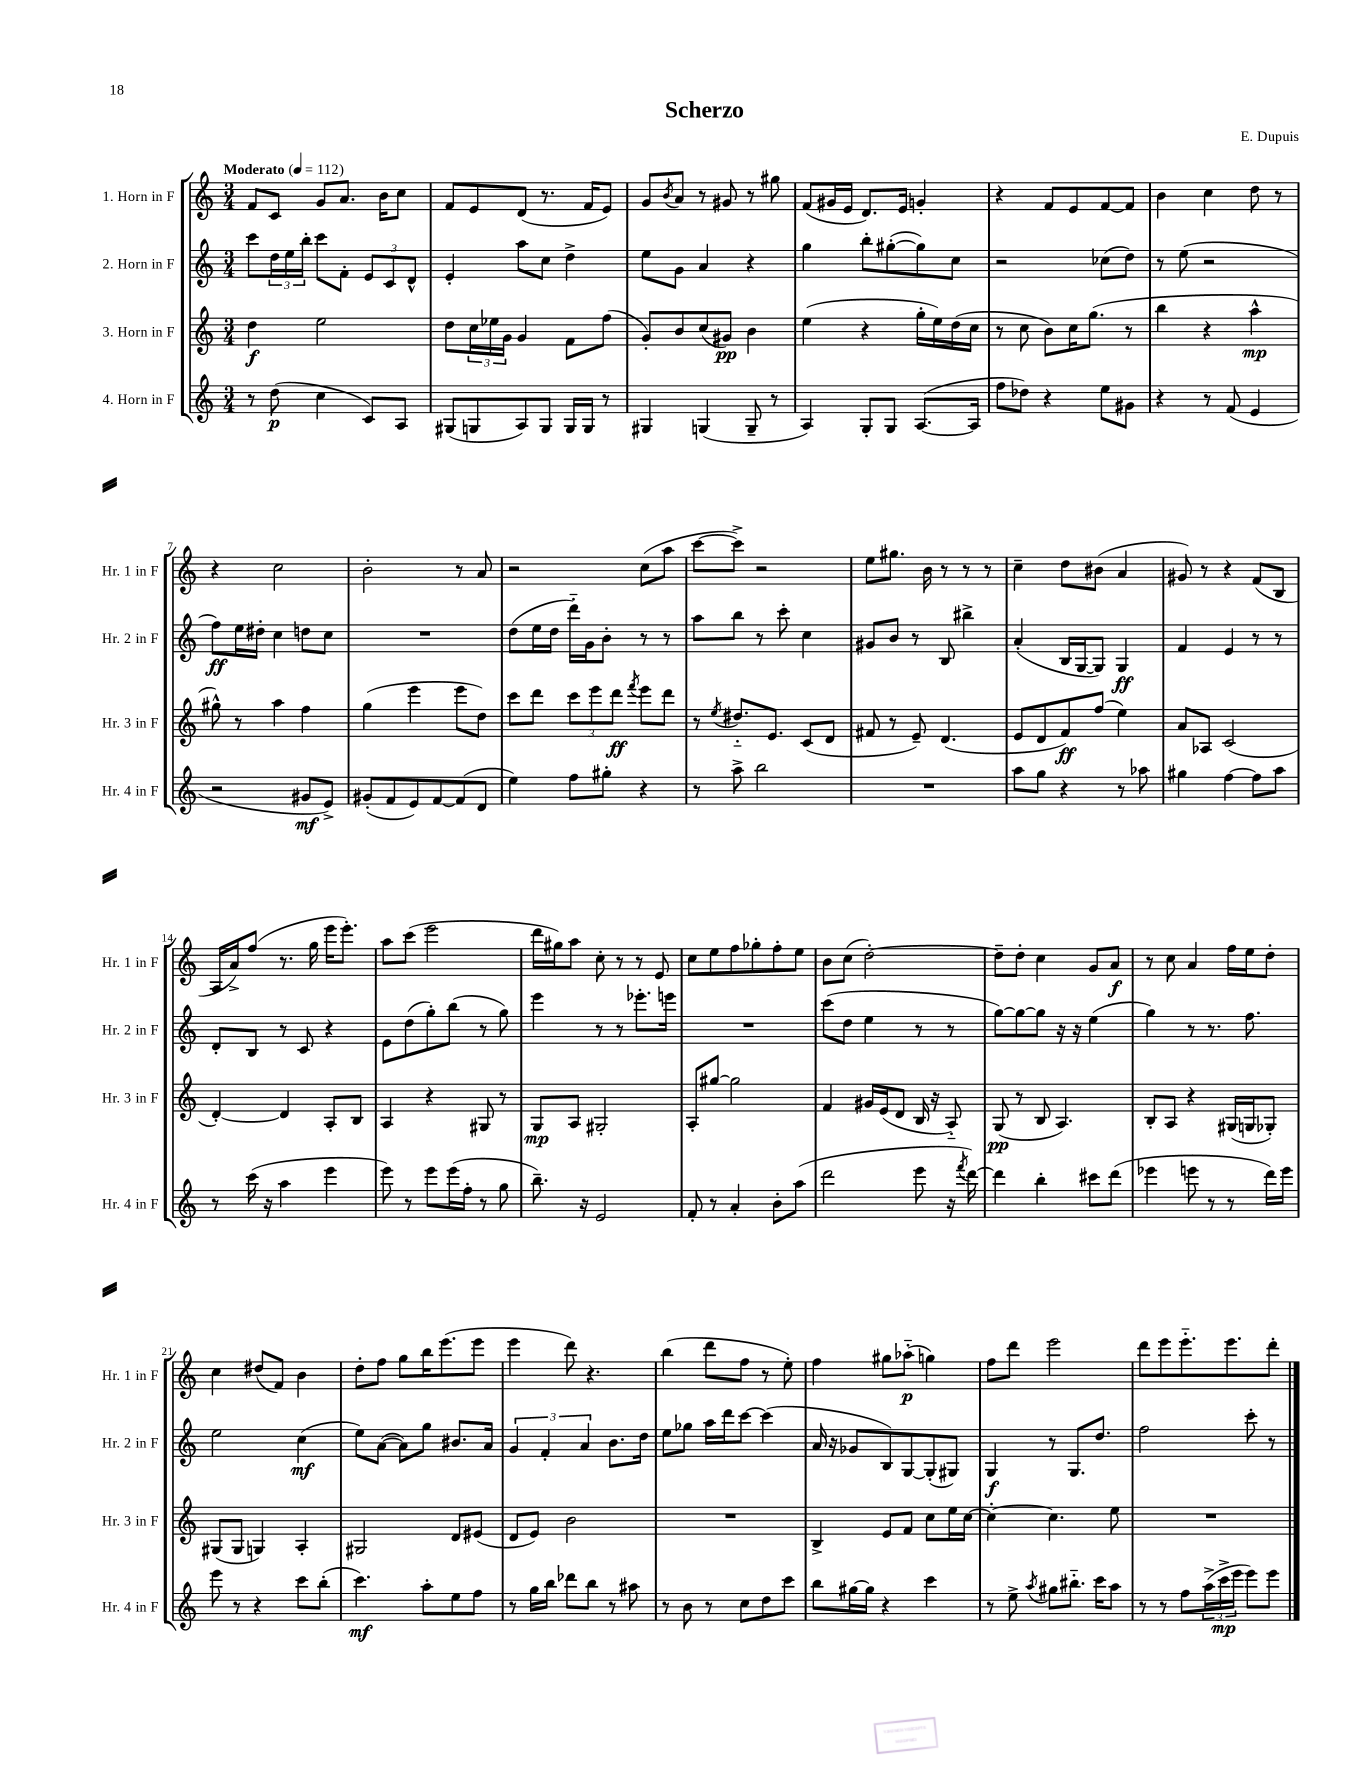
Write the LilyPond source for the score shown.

\header { title = "Scherzo" composer = "E. Dupuis" }
<<
\new StaffGroup <<
\new Staff = "s0" \with { instrumentName = "1. Horn in F" shortInstrumentName = "Hr. 1 in F" } {
    \clef treble \key c \major \numericTimeSignature \time 3/4 \tempo "Moderato" 4 = 112
    f'8 c'8 g'8 a'8. b'16 c''8 |
    f'8 e'8 d'8( r8. f'16 e'8) |
    g'8 \acciaccatura { b'8 } a'8 r8 gis'8 r8 gis''8 |
    f'8( gis'16 e'16 d'8.) e'16 g'4-. |
    r4 f'8 e'8 f'8~ f'8 |
    b'4 c''4 d''8 r8 |
    r4 c''2 |
    b'2-. r8 a'8 |
    r2 c''8( a''8 |
    c'''8~ c'''8->) r2 |
    e''8 gis''8. b'16 r8 r8 r8 |
    c''4-- d''8 bis'8( a'4 |
    gis'8) r8 r4 f'8( b8 |
    a16 a'16->) f''8( r8. g''16 e'''16 e'''8.-.) |
    a''8 c'''8( e'''2 |
    d'''16 gis''16) a''8 c''8-. r8 r8 e'8 |
    c''8 e''8 f''8 ges''8-. f''8-. e''8 |
    b'8 c''8( d''2~-.) |
    d''8-- d''8-. c''4 g'8 a'8\f |
    r8 c''8 a'4 f''16 e''16 d''8-. |
    c''4 dis''8( f'8) b'4 |
    d''8-. f''8 g''8 b''16 e'''8.( e'''8 |
    e'''4 d'''8) r4. |
    b''4( d'''8 f''8 r8 e''8-.) |
    f''4 gis''8 aes''8-_\p( g''4) |
    f''8 d'''8 e'''2 |
    d'''8 e'''8 e'''8.-_ e'''8. d'''8-. \bar "|." |
}
\new Staff = "s1" \with { instrumentName = "2. Horn in F" shortInstrumentName = "Hr. 2 in F" } {
    \clef treble \key c \major \numericTimeSignature \time 3/4
    c'''8 \tuplet 3/2 { d''16 e''16 b''16-. } c'''8 f'8-. \tuplet 3/2 { e'8 c'8 d'8-^ } |
    e'4-. a''8 c''8 d''4-> |
    e''8 g'8 a'4 r4 |
    g''4 b''8-. gis''8~-.( gis''8) c''8 |
    r2 ces''8( d''8) |
    r8 e''8( r2 |
    f''8\ff) e''16 dis''16-. c''4 d''8 c''8 |
    R2. |
    d''8( e''16 d''16 d'''16-_) g'16 b'8-. r8 r8 |
    a''8 b''8 r8 c'''8-. c''4 |
    gis'8 b'8 r8 b8 bis''4-> |
    a'4-.( b16 g16~ g8) g4\ff |
    f'4 e'4 r8 r8 |
    d'8-. b8 r8 c'8 r4 |
    e'8 d''8( g''8-.) b''8( r8 g''8) |
    e'''4 r8 r8 ees'''8.-. e'''16 |
    R2. |
    c'''8( d''8 e''4 r8 r8 |
    g''8~) g''8~ g''8 r16 r16 e''4( |
    g''4) r8 r8. f''8. |
    e''2 c''4\mf( |
    e''8) a'8~( a'8) g''8 bis'8. a'16 |
    \tuplet 3/2 { g'4 f'4-. a'4 } b'8. d''16 |
    e''8 ges''8 a''16 d'''16 c'''8~ c'''4( |
    a'16 r16 ges'8 b8) g8~ g8-.( gis8) |
    g4\f r8 g8. d''8. |
    f''2 c'''8-. r8 \bar "|." |
}
\new Staff = "s2" \with { instrumentName = "3. Horn in F" shortInstrumentName = "Hr. 3 in F" } {
    \clef treble \key c \major \numericTimeSignature \time 3/4
    d''4\f e''2 |
    d''8 \tuplet 3/2 { c''16 ees''16 g'16 } g'4 f'8 f''8( |
    g'8-.) b'8 c''8( gis'8\pp) b'4 |
    e''4( r4 g''16-. e''16) d''16( c''16 |
    r8 c''8 b'8) c''16 g''8.( r8 |
    b''4 r4 a''4-^\mp |
    gis''8-^) r8 a''4 f''4 |
    g''4( e'''4 e'''8 d''8) |
    c'''8 d'''8 \tuplet 3/2 { c'''8 e'''8 d'''8\ff } \acciaccatura { f'''8 } e'''8 d'''8 |
    r8 \acciaccatura { e''8 } dis''8.-_ e'8. c'8( d'8 |
    fis'8 r8 e'8--) d'4.( |
    e'8 d'8 f'8\ff) f''8( e''4) |
    a'8 aes8 c'2( |
    d'4~-.) d'4 a8-. b8 |
    a4 r4 gis8 r8 |
    g8\mp a8 gis2-. |
    a8-. gis''8~ gis''2 |
    f'4 gis'16 e'16( d'8 b16 r16 a8-_) |
    g8\pp( r8 b8 a4.) |
    b8-. a8 r4 gis16( g16 ges8-.) |
    gis8( gis8 g4) a4-. |
    gis2 d'8 eis'8( |
    d'8 e'8) b'2 |
    R2. |
    b4-> e'8 f'8 c''8 e''16 c''16~ |
    c''4~-. c''4. e''8 |
    R2. \bar "|." |
}
\new Staff = "s3" \with { instrumentName = "4. Horn in F" shortInstrumentName = "Hr. 4 in F" } {
    \clef treble \key c \major \numericTimeSignature \time 3/4
    r8 d''8\p( c''4 c'8) a8 |
    gis8( g8 a8) g8 g16 g16 r8 |
    gis4 g4( g8-- r8 |
    a4) g8-. g8 a8.~( a16 |
    f''8 des''8) r4 e''8 gis'8 |
    r4 r8 f'8( e'4 |
    r2 gis'8\mf e'8->) |
    gis'8-.( f'8 e'8) f'8~ f'8( d'8 |
    e''4) f''8 gis''8-. r4 |
    r8 a''8-> b''2 |
    R2. |
    a''8 g''8 r4 r8 aes''8 |
    gis''4 f''4~ f''8 a''8 |
    r8 c'''16( r16 a''4 e'''4 |
    e'''8) r8 e'''8 e'''16( f''16-. r8 g''8 |
    b''8.--) r16 e'2 |
    f'8-. r8 a'4-. b'8-. a''8( |
    d'''2 e'''8 r16 \acciaccatura { f'''8 } d'''16~) |
    d'''4 b''4-. cis'''8 d'''8( |
    ees'''4 e'''8 r8 r8 d'''16) e'''16 |
    e'''8 r8 r4 c'''8 b''8-.( |
    c'''4.\mf) a''8-. e''8 f''8 |
    r8 g''16 b''16 des'''8 b''8 r8 ais''8 |
    r8 b'8 r8 c''8 d''8 c'''8 |
    b''8 gis''16~ gis''16 r4 c'''4 |
    r8 e''8-> \acciaccatura { a''8 } gis''8 bis''8.-_ c'''16 a''8 |
    r8 r8 f''8 \tuplet 3/2 { a''16->( c'''16->\mp e'''16 } e'''8) e'''8 \bar "|." |
}
>>
>>
